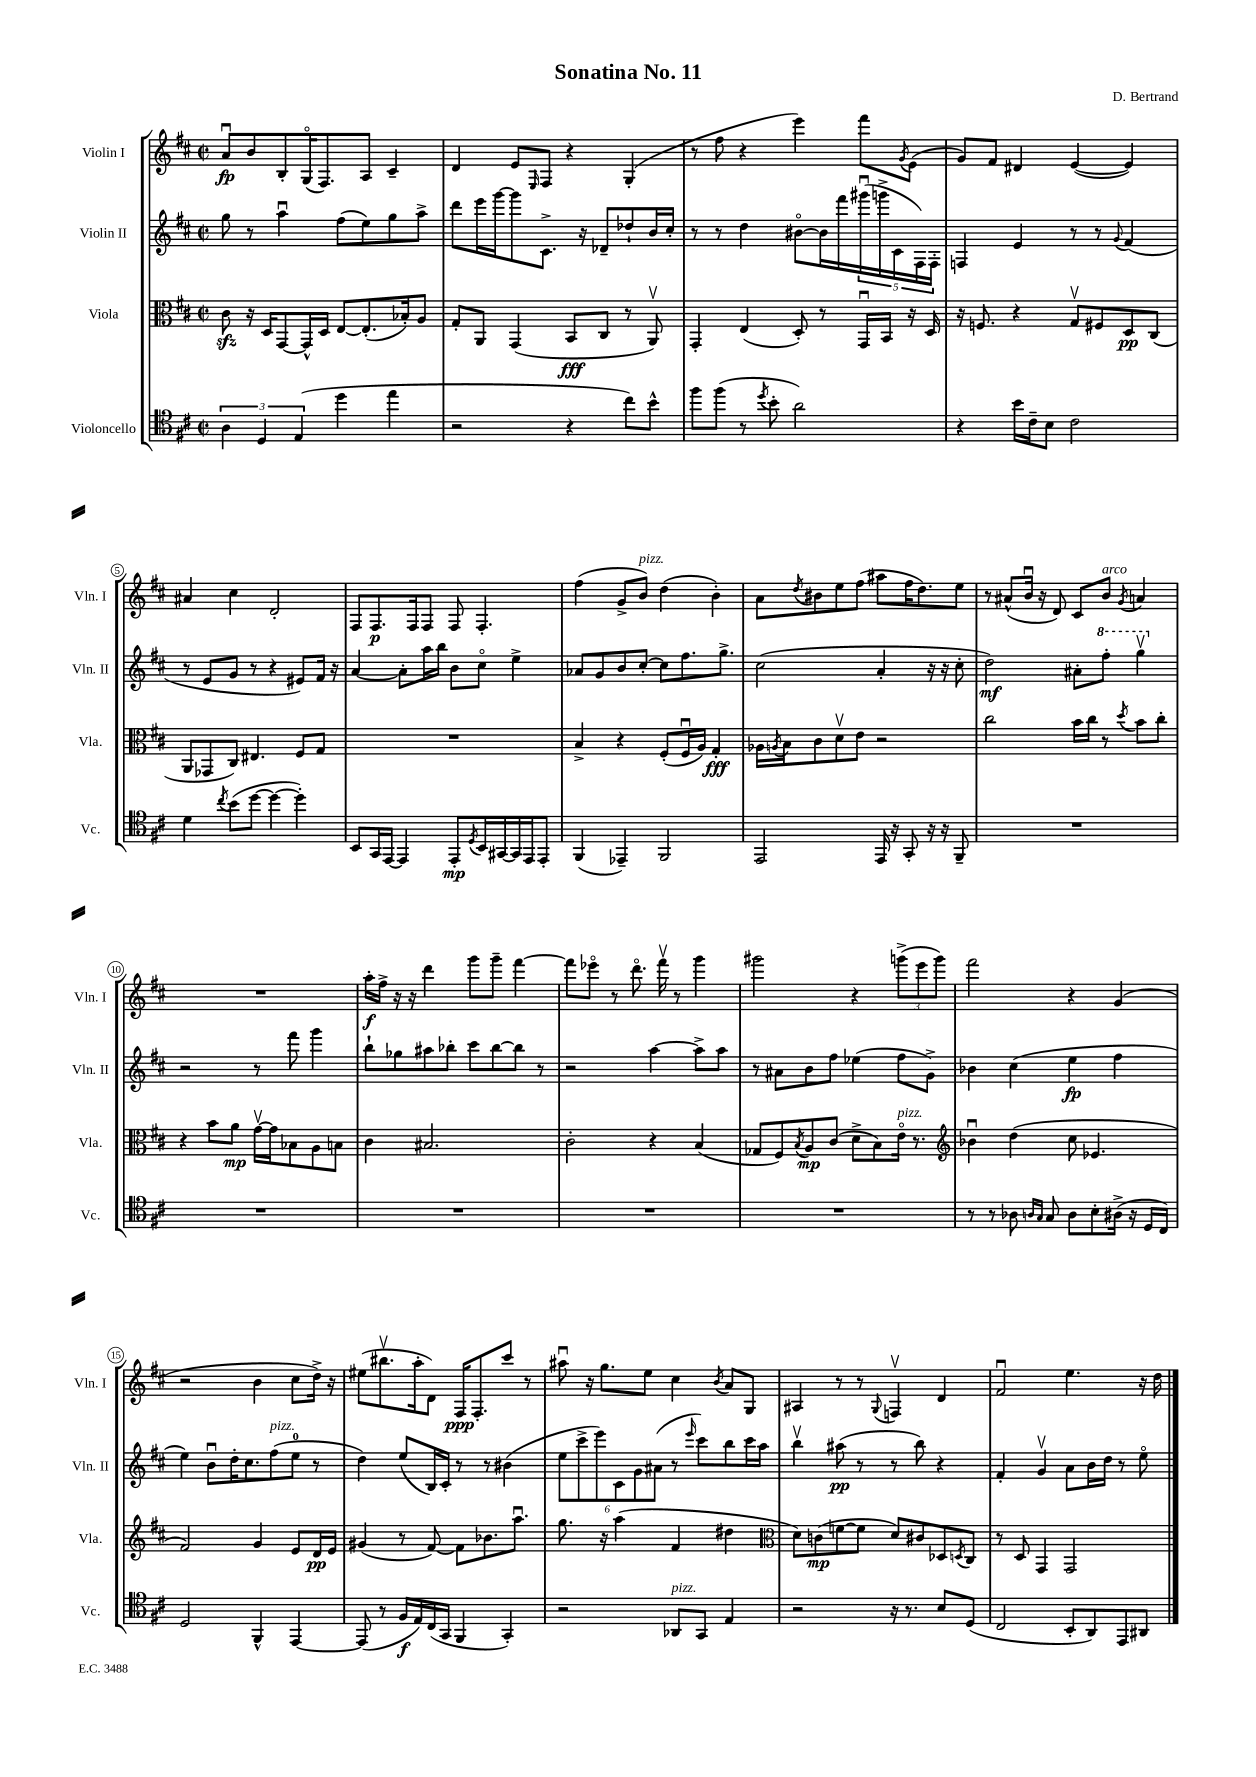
\header { title = "Sonatina No. 11" composer = "D. Bertrand" }
<<
\new StaffGroup <<
\new Staff = "s0" \with { instrumentName = "Violin I" shortInstrumentName = "Vln. I" } {
    \clef treble \key d \major \defaultTimeSignature \time 2/2
    a'8\downbow\fp b'8 b8-. g16\flageolet( fis8.) a8 cis'4-- |
    d'4 e'8 \grace { e16 } fis8 r4 g4-.( |
    r8 fis''8 r4 e'''4) fis'''8 \acciaccatura { g'8 } e'8( |
    g'8) fis'8 dis'4 e'4~( e'4) |
    ais'4 cis''4 d'2-. |
    fis8 fis8.\p fis16 fis8 fis8 fis4.-. |
    fis''4( g'8-> b'8^\markup { \italic "pizz." }) d''4( b'4-.) |
    a'8 \acciaccatura { d''8 } bis'8 e''8 fis''8( ais''8 fis''16 d''8.) e''8 |
    r8 ais'8-^( b'16\downbow r16 d'8) cis'8 b'8^\markup { \italic "arco" } \acciaccatura { g'8 } a'4 |
    R1 |
    a''16-.\f fis''16-> r16 r16 d'''4 g'''8 g'''8-- fis'''4~ |
    fis'''8 ees'''8\flageolet r8 d'''8.\flageolet fis'''16\upbow r8 g'''4 |
    gis'''2 r4 \tuplet 3/2 { g'''8->( e'''8 g'''8) } |
    fis'''2 r4 g'4( |
    r2 b'4 cis''8 d''16->) r16 |
    eis''8( bis''8.\upbow a''16-. d'8) fis16\ppp fis8.-. cis'''8 r8 |
    ais''8\downbow r16 g''8. e''8 cis''4 \acciaccatura { b'8 } a'8 g8 |
    ais4 r8 r8 \appoggiatura { g8 } f4\upbow d'4 |
    fis'2\downbow e''4. r16 d''16 \bar "|." |
}
\new Staff = "s1" \with { instrumentName = "Violin II" shortInstrumentName = "Vln. II" } {
    \clef treble \key d \major \defaultTimeSignature \time 2/2
    g''8 r8 a''4\downbow fis''8( e''8) g''8 a''8-> |
    d'''8 e'''16 g'''16~ g'''8 cis'8.-> r16 des'8-- des''8-! b'16 cis''16-. |
    r8 r8 d''4 bis'8~\flageolet bis'16 fis'''16 \tuplet 5/4 { gis'''16\downbow( g'''16-> cis'16 fis16) fis16-. } |
    f4 e'4 r8 r8 \appoggiatura { g'8 } fis'4( |
    r8 e'8 g'8 r8 r4 eis'8) fis'16 r16 |
    a'4~ a'8-. a''16 b''16 b'8 cis''8\flageolet e''4-> |
    aes'8 g'8 b'8 cis''8~-. cis''8 fis''8. g''8.-> |
    cis''2( a'4-. r16 r16 cis''8-. |
    d''2\mf) ais'8-. \ottava #1 fis'''8-. g'''4\upbow \ottava #0 |
    r2 r8 fis'''8 g'''4 |
    b''8-! ges''8 ais''8 bes''8-. cis'''8 bes''8~ bes''8 r8 |
    r2 a''4~ a''8-> a''8 |
    r8 ais'8 b'8 fis''8 ees''4( fis''8 g'8->) |
    bes'4 cis''4( e''4\fp fis''4 |
    e''4) b'8\downbow d''16-. cis''8. fis''8^\markup { \italic "pizz." }( e''8-0 r8 |
    d''4) e''8( b16) cis'16-. r8 r8 bis'4( |
    \tuplet 6/4 { e''8 cis'''8-> e'''8) cis'8 g'8 ais'8( } r8 \grace { e'''16 } cis'''8) b''8 cis'''16 a''16 |
    b''4\upbow ais''8\pp( r8 r8 b''8) r4 |
    fis'4-. g'4\upbow a'8 b'16 d''16 r8 e''8\flageolet \bar "|." |
}
\new Staff = "s2" \with { instrumentName = "Viola" shortInstrumentName = "Vla." } {
    \clef alto \key d \major \defaultTimeSignature \time 2/2
    cis'8\sfz r16 d16 g,8~ g,16-^ d16 e8~ e8.-.( bes16-.) a8 |
    g8-. a,8 g,4( b,8\fff cis8 r8 a,8\upbow) |
    g,4-. e4( d8-.) r8 g,16\downbow b,16 r16 d16 |
    r16 f8. r4 g8\upbow fis8 d8\pp cis8( |
    a,8 ges,8 cis8) eis4. fis8 g8 |
    R1 |
    b4-> r4 fis8-.( fis16\downbow a16) g4-.\fff |
    aes16 \acciaccatura { a8 } b16 cis'8 d'8\upbow e'8 r2 |
    cis''2 b'16 cis''16 r8 \acciaccatura { d''8 } b'8 cis''8-. |
    r4 b'8 a'8\mp g'16~\upbow g'16 bes8 a8 b8 |
    cis'4 bis2. |
    cis'2-. r4 b4( |
    ges8 fis8) \acciaccatura { b8 } a8\mp cis'8( d'8-> b8) e'16\flageolet^\markup { \italic "pizz." } r8. |
    \clef treble bes'4\downbow d''4( cis''8 ees'4. |
    fis'2) g'4 e'8 d'16\pp e'16 |
    gis'4( r8 fis'8~) fis'8 bes'8. a''8.\downbow |
    g''8. r16 a''4( fis'4 dis''4 |
    \clef alto d'8) c'8\mp( f'8~ f'8 d'8) cis'8 des8 \acciaccatura { d8 } cis8 |
    r8 d8 g,4 g,2 \bar "|." |
}
\new Staff = "s3" \with { instrumentName = "Violoncello" shortInstrumentName = "Vc." } {
    \clef tenor \key d \major \defaultTimeSignature \time 2/2
    \tuplet 3/2 { a4 d4 e4( } d''4 e''4 |
    r2 r4 cis''8) b'8-^ |
    fis''8 fis''8( r8 \acciaccatura { d''8 } b'8-. a'2) |
    r4 b'16 cis'16-- b8 cis'2 |
    d'4 \acciaccatura { cis''8 } b'8( d''8~ d''4~ d''4-.) |
    b,8 g,16 e,16~ e,4 e,8-.\mp \acciaccatura { d8 } b,16 gis,16~ gis,16 e,16 e,8-. |
    fis,4( ees,4--) fis,2 |
    e,2 e,16 r16 g,8-. r16 r16 fis,8-- |
    R1 |
    R1 |
    R1 |
    R1 |
    R1 |
    r8 r8 aes8 \grace { a16 g16 } g8 a8 b8-. ais16->( r16 d16 cis16) |
    d2 fis,4-^ e,4~ |
    e,8( r8 fis16\f e16) cis16( g,16 fis,4 g,4-.) |
    r2 aes,8^\markup { \italic "pizz." } g,8 e4 |
    r2 r16 r8. b8 d8( |
    cis2 b,8-. a,8) e,8 ais,8 \bar "|." |
}
>>
>>
\layout { \context { \Score \override BarNumber.stencil = #(make-stencil-circler 0.1 0.3 ly:text-interface::print) } }
